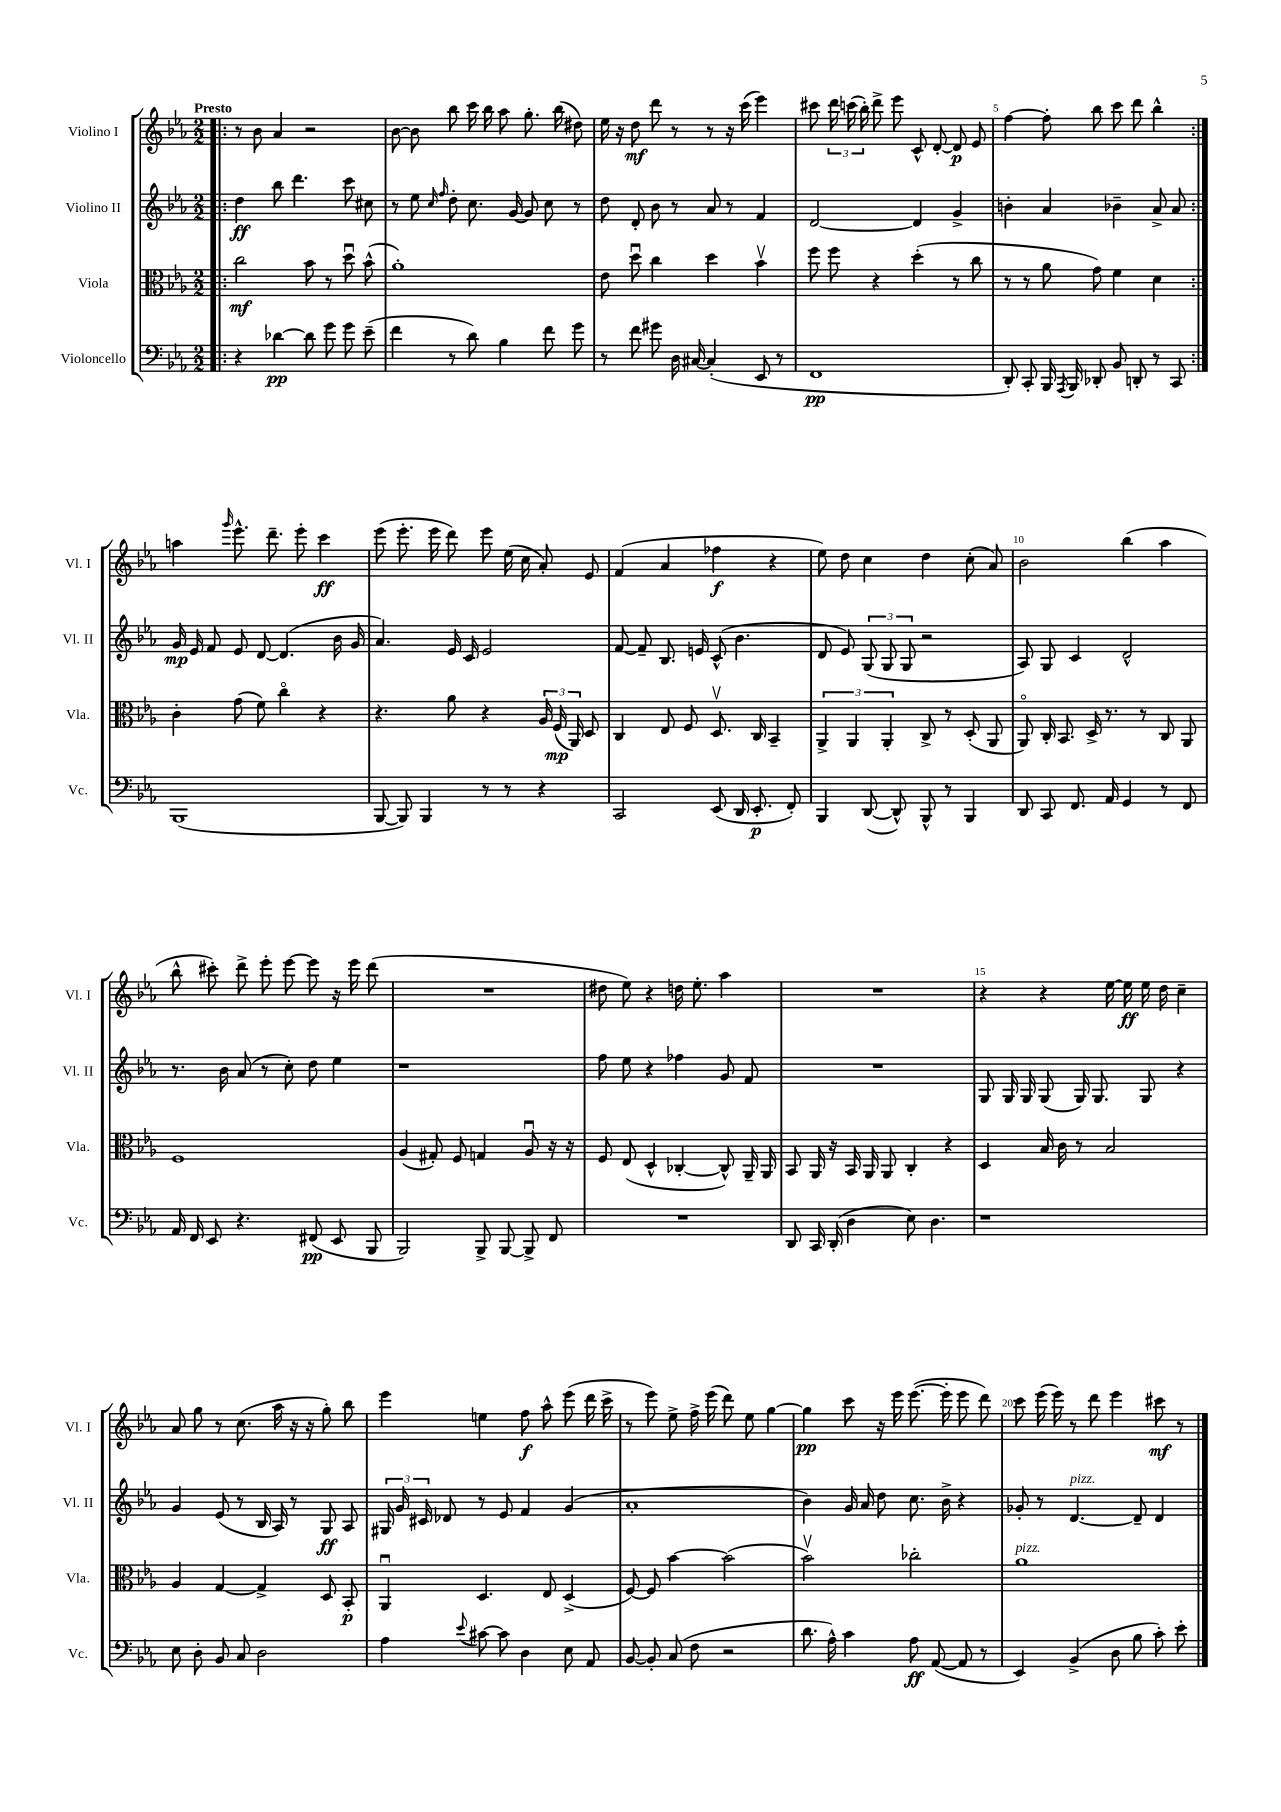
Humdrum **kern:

**kern	**dynam	**kern	**dynam	**kern	**dynam	**kern	**dynam
*part4	*part4	*part3	*part3	*part2	*part2	*part1	*part1
*staff4	*staff4	*staff3	*staff3	*staff2	*staff2	*staff1	*staff1
*I"Violoncello	*	*I"Viola	*	*I"Violino II	*	*I"Violino I	*
*I'Vc.	*	*I'Vla.	*	*I'Vl. II	*	*I'Vl. I	*
*clefF4	*	*clefC3	*	*clefG2	*	*clefG2	*
*k[b-e-a-]	*	*k[b-e-a-]	*	*k[b-e-a-]	*	*k[b-e-a-]	*
*M2/2	*	*M2/2	*	*M2/2	*	*M2/2	*
=1!|:	=1!|:	=1!|:	=1!|:	=1!|:	=1!|:	=1!|:	=1!|:
!	!	!	!	!	!	!LO:TX:a:B:t=Presto	!
4r	.	2cc\	mf	4dd\	ff	8r	.
.	.	.	.	.	.	8b-\	.
[4d-X\	pp	.	.	8bb-\	.	4a-/	.
.	.	.	.	4.ddd\	.	.	.
8d-\]	.	8b-\	.	.	.	2r	.
8g\	.	8r	.	.	.	.	.
8g\	.	8ddu\	.	8ccc\	.	.	.
(8e-~\	.	(8b-^^\	.	8cc#X\	.	.	.
=2	=2	=2	=2	=2	=2	=2	=2
4f\	.	1a-')	.	8r	.	[8b-\	.
.	.	.	.	8ee-\	.	8b-\]	.
.	.	.	.	16qqcc/	.	.	.
.	.	.	.	16qqff/	.	.	.
8r	.	.	.	8dd'\	.	8bb-\	.
8d\)	.	.	.	8.cc\	.	16ccc\	.
.	.	.	.	.	.	16bb-\	.
4B-\	.	.	.	.	.	8aa-\	.
.	.	.	.	[16g/	.	.	.
.	.	.	.	8g/]	.	8.gg'\	.
8f\	.	.	.	8cc\	.	.	.
.	.	.	.	.	.	(16bb-\	.
8g\	.	.	.	8r	.	8dd#X\)	.
=3	=3	=3	=3	=3	=3	=3	=3
8r	.	8e-\	.	8dd\	.	16ee-\	.
.	.	.	.	.	.	16r	.
8f\	.	8ddu\	.	8d'/	.	8dd\	mf
8g#X\	.	4cc\	.	8b-\	.	8ddd\	.
16D\	.	.	.	8r	.	8r	.
[16C#X/	.	.	.	.	.	.	.
(4C#'/]	.	4dd\	.	8a-/	.	8r	.
.	.	.	.	8r	.	16r	.
.	.	.	.	.	.	(16ccc\	.
8EE-/	.	4b-v\	.	4f/	.	4eee-\)	.
8r	.	.	.	.	.	.	.
=4	=4	=4	=4	=4	=4	=4	=4
1FF	pp	8ff\	.	[2d/	.	8ccc#X\	.
.	.	8ff\	.	.	.	24ddd\	.
.	.	.	.	.	.	(24cccn\	.
.	.	.	.	.	.	24bb-'\)	.
.	.	4r	.	.	.	8ddd^\	.
.	.	.	.	.	.	8eee-\	.
.	.	(4dd'\	.	4d/]	.	8c^^/	.
.	.	.	.	.	.	[8d'/	.
.	.	8r	.	4g^/	.	8d/]	p
.	.	8cc\	.	.	.	8e-/	.
=5	=5	=5	=5	=5	=5	=5	=5
8DD'/)	.	8r	.	4bn'\	.	[4ff\	.
8CC'/	.	8r	.	.	.	.	.
16BBB-/	.	8a-\	.	4a-/	.	8ff'\]	.
8qAAA-/	.	.	.	.	.	.	.
16BBB-/	.	.	.	.	.	.	.
8DD-X'/	.	8g\)	.	.	.	8bb-\	.
8BB-/	.	4f\	.	4b-X~\	.	8ccc\	.
8DDn'/	.	.	.	.	.	8ddd\	.
8r	.	4d\	.	8a-^/	.	4bb-^^\	.
8CC/	.	.	.	8a-/	.	.	.
!!LO:LB:g=z
=6:|!	=6:|!	=6:|!	=6:|!	=6:|!	=6:|!	=6:|!	=6:|!
(1BBB-	.	4c'\	.	16g/	mp	4aan\	.
.	.	.	.	16e-/	.	.	.
.	.	.	.	8f/	.	.	.
.	.	.	.	.	.	16qqggg/	.
.	.	(8g\	.	8e-/	.	8.eee-^^\	.
.	.	8f\)	.	[8d/	.	.	.
.	.	.	.	.	.	8.ddd~\	.
.	.	4cc\	.	(4.d/]	.	.	.
.	.	.	.	.	.	8eee-'\	.
.	.	4r	.	.	.	4ccc\	ff
.	.	.	.	16b-\	.	.	.
.	.	.	.	16g/	.	.	.
=7	=7	=7	=7	=7	=7	=7	=7
[8BBB-/	.	4.r	.	4.a-/)	.	(8eee-\	.
8BBB-/])	.	.	.	.	.	8.eee-'\	.
4BBB-/	.	.	.	.	.	.	.
.	.	.	.	.	.	16eee-\	.
.	.	8a-\	.	16e-/	.	8ddd\)	.
.	.	.	.	16c/	.	.	.
8r	.	4r	.	2e-/	.	8eee-\	.
8r	.	.	.	.	.	(16ee-\	.
.	.	.	.	.	.	16cc\	.
4r	.	24A-/	.	.	.	8a-'/)	.
.	.	(24F/	mp	.	.	.	.
.	.	24AA-/)	.	.	.	.	.
.	.	8D/	.	.	.	8e-/	.
=8	=8	=8	=8	=8	=8	=8	=8
2CC/	.	4C/	.	[8f/	.	(4f/	.
.	.	.	.	8f~/]	.	.	.
.	.	8E-/	.	8.B-/	.	4a-/	.
.	.	8F/	.	.	.	.	.
.	.	.	.	16en/	.	.	.
(8EE-/	.	8.Dv/	.	(8c^^/	.	4ff-X\	f
16DD/	.	.	.	4.b-\	.	.	.
8.EE-'/	p	16C/	.	.	.	.	.
.	.	4BB-~/	.	.	.	4r	.
8FF'/)	.	.	.	.	.	.	.
=9	=9	=9	=9	=9	=9	=9	=9
4BBB-/	.	6AA-^/	.	8d/	.	8ee-\)	.
.	.	.	.	8e-/)	.	8dd\	.
.	.	6AA-/	.	.	.	.	.
([8DD/	.	.	.	(12G/	.	4cc\	.
.	.	6AA-'/	.	12G/	.	.	.
8DD^^/])	.	.	.	.	.	.	.
.	.	.	.	12G/	.	.	.
8BBB-^^/	.	8C^/	.	2r	.	4dd\	.
8r	.	8r	.	.	.	.	.
4BBB-/	.	(8D'/	.	.	.	(8cc'\	.
.	.	8AA-/	.	.	.	8a-/)	.
=10	=10	=10	=10	=10	=10	=10	=10
8DD/	.	8AA-/)	.	8A-/)	.	2b-\	.
8CC/	.	16C'/	.	8G/	.	.	.
.	.	8.BB-/	.	.	.	.	.
8.FF/	.	.	.	4c/	.	.	.
.	.	16D^/	.	.	.	.	.
16AA-/	.	8.r	.	.	.	.	.
4GG/	.	.	.	2d^^/	.	(4bb-\	.
.	.	8r	.	.	.	.	.
8r	.	8C/	.	.	.	4aa-\	.
8FF/	.	8AA-/	.	.	.	.	.
!!LO:LB:g=z
=11	=11	=11	=11	=11	=11	=11	=11
16AA-/	.	1F	.	8.r	.	8bb-^^\	.
16FF/	.	.	.	.	.	.	.
8EE-/	.	.	.	.	.	8ccc#X'\)	.
.	.	.	.	16b-\	.	.	.
4.r	.	.	.	(8a-/	.	8ddd^\	.
.	.	.	.	8r	.	8eee-'\	.
.	.	.	.	8cc'\)	.	[8eee-\	.
(8FF#X/	pp	.	.	8dd\	.	8eee-\]	.
8EE-/	.	.	.	4ee-\	.	16r	.
.	.	.	.	.	.	16eee-\	.
8BBB-/	.	.	.	.	.	(8ddd\	.
=12	=12	=12	=12	=12	=12	=12	=12
2BBB-/)	.	(4A-/	.	1r	.	1r	.
.	.	8G#X'/)	.	.	.	.	.
.	.	8F/	.	.	.	.	.
8BBB-^/	.	4Gn/	.	.	.	.	.
[8BBB-/	.	.	.	.	.	.	.
8BBB-^/]	.	8A-u/	.	.	.	.	.
8FF/	.	16r	.	.	.	.	.
.	.	16r	.	.	.	.	.
=13	=13	=13	=13	=13	=13	=13	=13
1r	.	8F/	.	8ff\	.	8dd#X\	.
.	.	(8E-/	.	8ee-\	.	8ee-\)	.
.	.	4D^^/	.	4r	.	4r	.
.	.	[4C-X'/	.	4ff-X\	.	16ddn\	.
.	.	.	.	.	.	8.ee-'\	.
.	.	8C-^^/])	.	8g/	.	4aa-\	.
.	.	16AA-~/	.	8f/	.	.	.
.	.	16AA-/	.	.	.	.	.
=14	=14	=14	=14	=14	=14	=14	=14
8DD/	.	8BB-/	.	1r	.	1r	.
16CC/	.	16AA-/	.	.	.	.	.
(16DD'/	.	16r	.	.	.	.	.
4D\	.	16BB-/	.	.	.	.	.
.	.	16AA-/	.	.	.	.	.
.	.	8AA-/	.	.	.	.	.
8E-\)	.	4C'/	.	.	.	.	.
4.D\	.	.	.	.	.	.	.
.	.	4r	.	.	.	.	.
=15	=15	=15	=15	=15	=15	=15	=15
1r	.	4D/	.	8G/	.	4r	.
.	.	.	.	16G/	.	.	.
.	.	.	.	16G/	.	.	.
.	.	16B-/	.	(8G/	.	4r	.
.	.	16c\	.	.	.	.	.
.	.	8r	.	16G/)	.	.	.
.	.	.	.	8.G/	.	.	.
.	.	2B-/	.	.	.	[16ee-\	.
.	.	.	.	.	.	16ee-\]	ff
.	.	.	.	8G/	.	16ee-\	.
.	.	.	.	.	.	16dd\	.
.	.	.	.	4r	.	4cc~\	.
!!LO:LB:g=z
=16	=16	=16	=16	=16	=16	=16	=16
8E-\	.	4A-/	.	4g/	.	8a-/	.
8D'\	.	.	.	.	.	8gg\	.
8BB-/	.	[4G/	.	(8e-/	.	8r	.
8C/	.	.	.	8r	.	(8.cc\	.
2D\	.	4G^/]	.	16B-/	.	.	.
.	.	.	.	16A-/)	.	16aa-\	.
.	.	.	.	8r	.	16r	.
.	.	.	.	.	.	16r	.
.	.	8D/	.	8G/	ff	8gg'\)	.
.	.	8BB-'/	p	8A-/	.	8bb-\	.
=17	=17	=17	=17	=17	=17	=17	=17
4A-\	.	4AA-u/	.	24G#X/	.	4eee-\	.
.	.	.	.	24g/	.	.	.
.	.	.	.	24c#X/	.	.	.
.	.	.	.	8d-X/	.	.	.
8qqe-/	.	.	.	.	.	.	.
[8c#X\	.	4.D/	.	8r	.	4een\	.
8c#\]	.	.	.	8e-/	.	.	.
4D\	.	.	.	4f/	.	8ff\	f
.	.	8E-/	.	.	.	8aa-^^\	.
8E-\	.	(4D^/	.	(4g/	.	(8eee-\	.
8AA-/	.	.	.	.	.	16ddd\	.
.	.	.	.	.	.	16ccc^\	.
=18	=18	=18	=18	=18	=18	=18	=18
[8BB-/	.	[8F/)	.	1a-'	.	8r	.
8BB-'/]	.	8F/]	.	.	.	8eee-\)	.
(8C/	.	[4b-\	.	.	.	8ee-^\	.
8F\	.	.	.	.	.	16ff^\	.
.	.	.	.	.	.	(16eee-\	.
2r	.	(2b-\]	.	.	.	8ddd\)	.
.	.	.	.	.	.	8ee-\	.
.	.	.	.	.	.	[4gg\	.
=19	=19	=19	=19	=19	=19	=19	=19
8.d\	.	2b-v\)	.	4b-\)	.	4gg\]	pp
16A-^^\)	.	.	.	.	.	.	.
4c\	.	.	.	16g/	.	8ccc\	.
.	.	.	.	16a-/	.	.	.
.	.	.	.	8dd\	.	16r	.
.	.	.	.	.	.	16eee-\	.
8A-\	ff	2cc-X'\	.	8.cc\	.	([8.eee-\	.
([8AA-/	.	.	.	.	.	.	.
.	.	.	.	16b-^\	.	16eee-'\]	.
8AA-/]	.	.	.	4r	.	8eee-\	.
8r	.	.	.	.	.	8ddd\)	.
=20	=20	=20	=20	=20	=20	=20	=20
!	!	!LO:TX:a:i:t=pizz.	!	!	!	!	!
4EE-/)	.	1a-	.	8g-X'/	.	8ccc\	.
.	.	.	.	8r	.	(16eee-\	.
.	.	.	.	.	.	16eee-\)	.
!	!	!	!	!LO:TX:a:i:t=pizz.	!	!	!
(4BB-^/	.	.	.	[4.d/	.	8r	.
.	.	.	.	.	.	8ddd\	.
8D\	.	.	.	.	.	4eee-\	.
8B-\	.	.	.	8d~/]	.	.	.
8c'\)	.	.	.	4d/	.	8ccc#X\	mf
8e-'\	.	.	.	.	.	8r	.
==	==	==	==	==	==	==	==
*-	*-	*-	*-	*-	*-	*-	*-
